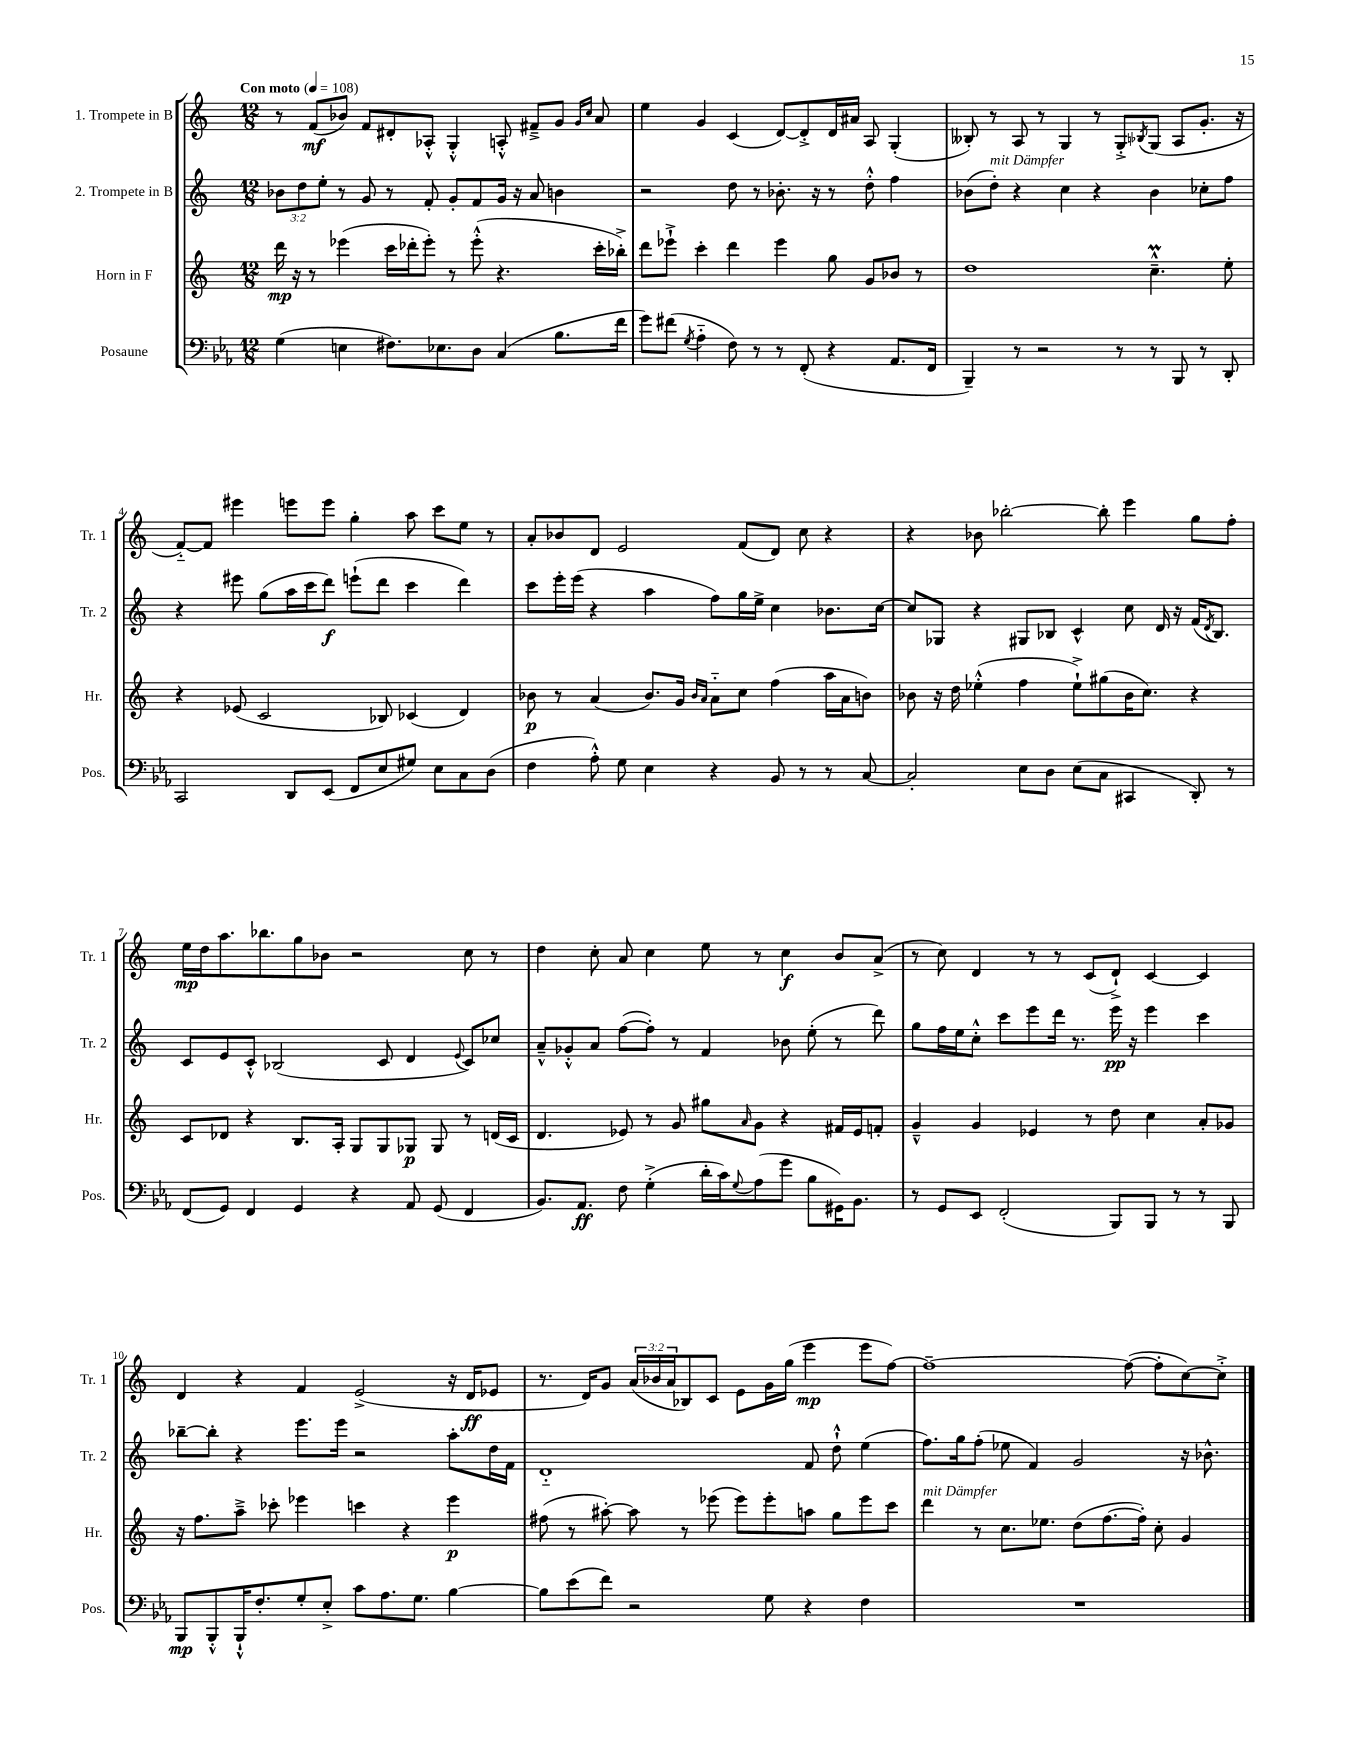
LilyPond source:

<<
\new StaffGroup <<
\new Staff = "s0" \with { instrumentName = "1. Trompete in B" shortInstrumentName = "Tr. 1" } {
    \clef treble \key c \major \numericTimeSignature \time 12/8 \override Staff.TupletNumber.text = #tuplet-number::calc-fraction-text \tempo "Con moto" 4 = 108
    r8 f'8\mf( bes'8) f'8 dis'8-. aes8-.-^ g4-.-^ a8-.-^ fis'8---> g'8 \grace { g'16 c''16 } a'8 |
    e''4 g'4 c'4( d'8~) d'8-.-> d'16 ais'16 a8 g4-.( |
    beses8-.) r8 a8 r8 g4 r8 g8-.-> \acciaccatura { bes8 } g8( a8 g'8.-. r16 |
    f'8~-_) f'8 eis'''4 e'''8 e'''8 g''4-. a''8 c'''8 e''8 r8 |
    a'8-. bes'8 d'8 e'2 f'8( d'8) c''8 r4 |
    r4 bes'8 bes''2~-. bes''8-. e'''4 g''8 f''8-. |
    e''16\mp d''16 a''8. bes''8. g''8 bes'8 r2 c''8 r8 |
    d''4 c''8-. a'8 c''4 e''8 r8 c''4\f b'8 a'8->( |
    r8 c''8) d'4 r8 r8 c'8( d'8-!->) c'4~ c'4 |
    d'4 r4 f'4 e'2->( r16 d'16\ff ees'8 |
    r8. d'16) g'8 \tuplet 3/2 { a'16( bes'16 a'16 } bes8) c'8 e'8 g'16 g''16( e'''4\mp e'''8 f''8~) |
    f''1~-- f''8~( f''8-. c''8~) c''8-.-> \bar "|." |
}
\new Staff = "s1" \with { instrumentName = "2. Trompete in B" shortInstrumentName = "Tr. 2" } {
    \clef treble \key c \major \numericTimeSignature \time 12/8 \override Staff.TupletNumber.text = #tuplet-number::calc-fraction-text
    \tuplet 3/2 { bes'8 d''8 e''8-. } r8 g'8 r8 f'8-. g'8-. f'8 g'16 r16 a'8 b'4 |
    r2 d''8 r8 bes'8.-. r16 r8 d''8-.-^ f''4 |
    bes'8( d''8-.^\markup { \italic "mit Dämpfer" }) r4 c''4 r4 bes'4 ces''8-. f''8 |
    r4 eis'''8 g''8( a''16 c'''16 d'''8\f) e'''8-!( d'''8 c'''4 d'''4) |
    c'''8 e'''16-. e'''16( r4 a''4 f''8) g''16 e''16-> c''4 bes'8. c''16~ |
    c''8 ges8 r4 gis8 bes8 c'4-^ c''8 d'16 r16 f'16( \acciaccatura { d'8 } bes8.) |
    c'8 e'8 c'8-.-^ bes2( c'8 d'4 \appoggiatura { e'8 } c'8) ces''8 |
    a'8---^ ges'8-.-^ a'8 f''8~( f''8-.) r8 f'4 bes'8 e''8-.( r8 d'''8) |
    g''8 f''16 e''16 c''8-.-^ c'''8 e'''8 d'''16 r8. e'''16\pp r16 e'''4 c'''4 |
    bes''8~-- bes''8-. r4 e'''8. e'''16 r2 a''8-. d''16 f'16 |
    d'1-_ f'8 d''8-!-^ e''4( |
    f''8.) g''16 f''8-.( ees''8 f'4) g'2 r16 bes'8.-^ \bar "|." |
}
\new Staff = "s2" \with { instrumentName = "Horn in F" shortInstrumentName = "Hr." } {
    \clef treble \key c \major \numericTimeSignature \time 12/8
    d'''16\mp r16 r8 ees'''4( c'''16 des'''16-. ees'''8-.) r8 ees'''8-.-^( r4. c'''16-. bes''16-.->) |
    d'''8 ees'''8-!-> c'''4-. d'''4 ees'''4 g''8 g'8 bes'8 r8 |
    d''1 c''4.---^\prall e''8-. |
    r4 ees'8( c'2 bes8) ces'4( d'4) |
    bes'8\p r8 a'4( bes'8.) g'16 \grace { bes'16 a'16 } a'8-_ c''8 f''4( a''16 a'16 b'8) |
    bes'8 r16 d''16 ees''4-.-^( f''4 ees''8-!->) gis''8( bes'16 c''8.) r4 |
    c'8 des'8 r4 b8. a16-. g8 g8 ges8\p ges8 r8 d'16( c'16 |
    d'4. ees'8) r8 g'8 gis''8 \grace { a'16 } g'8 r4 fis'16 ees'16 f'8-. |
    g'4---^ g'4 ees'4 r8 d''8 c''4 a'8-. ges'8 |
    r16 f''8. a''8---> ces'''8-. ees'''4 c'''4 r4 ees'''4\p |
    fis''8( r8 ais''8~-.) ais''8 r8 ees'''8( ees'''8) ees'''8-. a''8 g''8 ees'''8 c'''8 |
    d'''4^\markup { \italic "mit Dämpfer" } r8 c''8. ees''8. d''8( f''8.~ f''16-.) c''8-. g'4 \bar "|." |
}
\new Staff = "s3" \with { instrumentName = "Posaune" shortInstrumentName = "Pos." } {
    \clef bass \key ees \major \numericTimeSignature \time 12/8
    g4( e4 fis8.) ees8. d8 c4( bes8. f'16 |
    g'8) fis'8( \acciaccatura { g8 } aes4-_ f8) r8 r8 f,8-.( r4 aes,8. f,16 |
    bes,,4--) r8 r2 r8 r8 bes,,8 r8 d,8-. |
    c,2 d,8 ees,8( f,8 ees8 gis8) ees8 c8 d8( |
    f4 aes8-.-^) g8 ees4 r4 bes,8 r8 r8 c8~ |
    c2-. ees8 d8 ees8( c8 cis,4 d,8-.) r8 |
    f,8( g,8) f,4 g,4 r4 aes,8 g,8( f,4 |
    bes,8.) aes,8.\ff f8 g4-.->( d'16-. c'16) \appoggiatura { g8 } aes8( g'8 bes8 gis,16) bes,8. |
    r8 g,8 ees,8 f,2-.( bes,,8) bes,,8 r8 r8 bes,,8 |
    bes,,8\mp bes,,8-.-^ bes,,16-!-^ f8.-. g8-. ees8-.-> c'8 aes8. g8. bes4~ |
    bes8 ees'8( f'8) r2 g8 r4 f4 |
    R1. \bar "|." |
}
>>
>>
